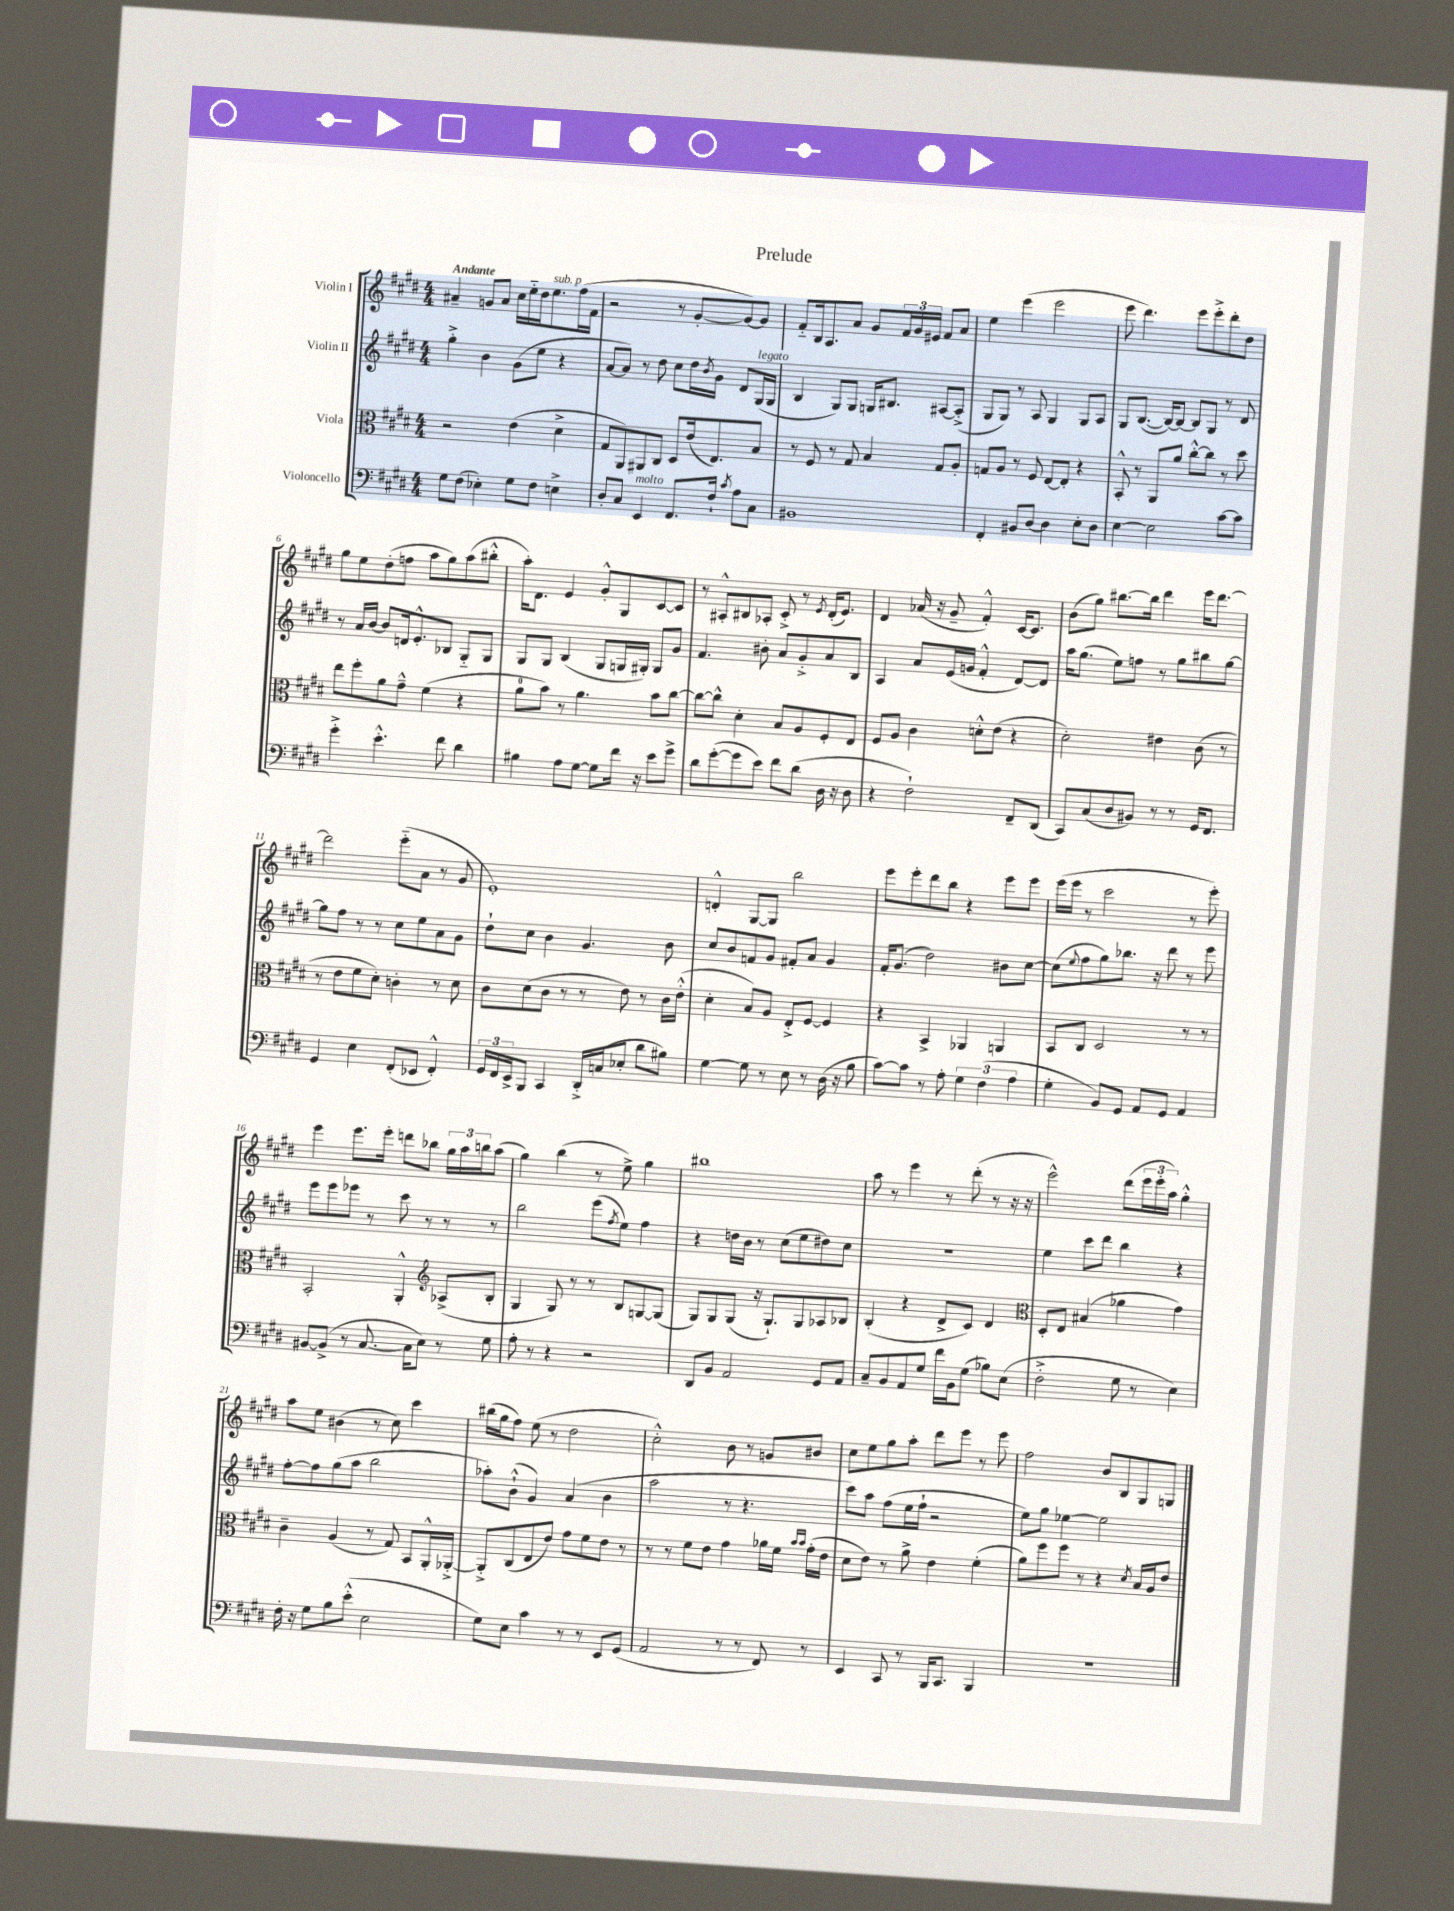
\header { title = "Prelude" }
<<
\new StaffGroup <<
\new Staff = "s0" \with { instrumentName = "Violin I" } {
    \clef treble \key e \major \numericTimeSignature \time 4/4 \tempo "Andante"
    ais'4-- g'8 ais'8 cis''16 e''16-_ dis''16 e''8.^\markup { \italic "sub. p" } fis''16( fis'16 |
    r2 r8 gis'8~-. gis'8~) gis'8 |
    fis'8-_ b16 a8. a'8 gis'8 \tuplet 3/2 { fis'16 gis'16 eis'16 } fis'8 a'8 |
    e''4 e'''4( e'''2 |
    e'''8 dis'''4.) e'''8 e'''8-.-> dis'''8-. dis''8 |
    gis''8 e''8 dis''8-.( f''8 a''8 gis''8) a''8( bis''8-.-^ |
    a''16-.) dis'8. e'4 gis'8-.-^ gis8 cis'8~ cis'8 |
    r8 ais8-.-^ bis8 aes8-. cis'8-.-> r8 \acciaccatura { e'8 } dis'16-.( e'8.) |
    dis'4 aes'16( r16 gis'8-- fis'4-.-^) cis'16~ cis'8. |
    b'8( gis''8) bis''8.~ bis''16 dis'''4 e'''16 dis'''8.~ |
    dis'''2 e'''8-_( a'8 r8 gis'8 |
    e'1-.) |
    d'4-.-^ gis8~ gis8 b''2 |
    e'''8 e'''8-. dis'''8 b''8 r4 e'''8 e'''8 |
    e'''16( e'''16 r8 cis'''2 r8 e'''8-.) |
    e'''4 e'''8. e'''16-. d'''8 bes''8 \tuplet 3/2 { gis''16 a''16 b''16 } a''8( |
    gis''4) b''4( r8 e''8->) gis''4 |
    bis''1 |
    a''8 r8 e'''4 r8 dis'''8-.( r8 r16 r16 |
    e'''2-^) dis'''8( \tuplet 3/2 { e'''16 e'''16-. a''16) } gis''4-.-^ |
    a''8 e''8 bis'4( r8 cis''8) cis'''4 |
    bis''16( gis''16 fis''8) e''8( r8 dis''2 |
    cis''2-.-^) b'8 r8 g'8 bis'8 |
    cis''8 e''8 gis''8 a''8-. dis'''8 e'''8 r8 e'''8 |
    fis''2 b'8 b8 gis8 g8 \bar "|." |
}
\new Staff = "s1" \with { instrumentName = "Violin II" } {
    \clef treble \key e \major \numericTimeSignature \time 4/4
    gis''4-.-> b'4 gis'8( e''8 r4 |
    a'8~ a'8) r8 dis''8 cis''8 dis''16 \acciaccatura { b'8 } gis'16 dis'8 gis16^\markup { \italic "legato" }( gis16 |
    b4 gis8) gis8 g16 bis8. ais8~ ais8-.->( |
    gis8 gis8) r8 a8 gis4 gis8 a8 |
    gis8 b8.~( b16~) b8~ b8 gis8 r8 dis'8 |
    r8 a'16 b'16~ b'8 d'16 e'8.-.-^ bes8 gis8-_ gis8 |
    gis8 gis8 b4( gis8 g16 gis16-.) gis8 gis'8 |
    fis'4. bis'8-. a'8 gis'8-.-> a'8 b8 |
    a4 a'8 e'16( g'16 fis'4-.-^ dis'8~) dis'8 |
    a''16 gis''8.( e''8) f''8 r8 gis''8 bis''8 gis''8~ |
    gis''8 fis''8 r8 r8 cis''8 e''8 a'8 gis'8 |
    dis''8-! cis''8 b'4 gis'4. b'8 |
    cis''8 b'8 f'8 gis'8 fis'8-. a'8 gis'4 |
    fis'16-. gis'8.( dis''2) bis'8 cis''8~ |
    cis''8( \appoggiatura { e''8 } fis''8 gis''8) bes''8. r16 dis'''8 r8 e'''8 |
    e'''8 e'''8 ees'''8 r8 cis'''8 r8 r8 r8 |
    b''2 e'''8( \acciaccatura { fis''8 } e''8) fis''4 |
    r4 d''16 b'16 r8 cis''8( e''8 dis''8) cis''8 |
    r1 |
    e''4 cis'''8 dis'''8 b''4 r4 |
    fis''8~-. fis''8 gis''8( a''8 b''2 |
    aes''8-.) b'8-!-^( gis'4) a'4( b'4 |
    a''2 r8 r4. |
    cis'''8) a''8 fis''8( e''16 fis''16-! r2 |
    e''8) gis''8 ees''4~ ees''2 \bar "|." |
}
\new Staff = "s2" \with { instrumentName = "Viola" } {
    \clef alto \key e \major \numericTimeSignature \time 4/4
    r2 e'4( dis'4-> |
    gis8 a,8) ais,8 cis8 dis8 e'16( e8.) b8 |
    r8 fis8 r8 gis8 b4 gis8 a8-. |
    g8 a8 r8 fis8 e8~ e8-. r4 |
    b,8-.-^ r8 a,8 a'8 cis''8~-.-^ cis''8 r8 dis''8 |
    e''8 fis''8-. a'8 gis'8---^ fis'4( r4 |
    a'8-0 b'8) r8 a'4. b'8 cis''8~ |
    cis''8~ cis''8-^ dis'4-. b8 a8 fis8-. e8 |
    fis8 a8 cis'4 d'8-.-^ e'8( r4 |
    dis'2-.) eis'4 cis'8( r8 |
    r8 e'8 fis'8 dis'8-.) c'4-. r8 dis'8 |
    cis'8 dis'8( cis'8 r8 r8 e'8) r8 cis'16 e'16-.-^( |
    dis'4-. b8) a8 e8-.-> fis8~ fis4 |
    r4 b,4-> aes,4 a,4 |
    b,8 cis8 dis2 r8 r8 |
    b,2-. a,4-.-^ \clef treble aes8->( b8-. |
    gis4 gis8) r8 r8 b8 g8~ g8( |
    gis8) gis8 gis8( r16 gis8.-!) gis8 aes8 bes8 |
    b4-.( r4 dis'8-> cis'8) dis'4 |
    \clef alto dis8-. e8 bis4( aes'4 gis'4) |
    cis'4-- a4( r8 gis8) b,8 a,16-.-^ aes,16~-.-> |
    aes,8-.-> cis8( e8 e'8) gis'8 fis'8 e'8 r8 |
    r8 r8 fis'8 e'8 gis'4 aes'16 fis'16 \grace { b'16 b'16 } gis'16-.( e'16 |
    dis'8 e'8) r8 a'8-> e'4 fis'4-.( |
    a'8) fis''8 fis''8 r8 r4 \acciaccatura { dis'8 } b16 a16 e'8 \bar "|." |
}
\new Staff = "s3" \with { instrumentName = "Violoncello" } {
    \clef bass \key e \major \numericTimeSignature \time 4/4
    gis8 fis8( ees4-.) gis8 fis8 e4-> |
    dis8-. cis8 e,4^\markup { \italic "molto" } fis,8. fis16-! \acciaccatura { cis'8 } a8 cis8 |
    bis,1 |
    fis,4-. bis,8 dis8~ dis4 e8-. dis8 |
    e4~ e2 cis'8~ cis'8 |
    gis'4-.-> e'4.-.-^ fis'8 dis'4 |
    bis4 a8 gis8~ gis8 fis'16 r16 e'8 gis'8-> |
    dis'8 gis'8~-.( gis'8 e'8) fis'8 dis'8( dis16 r16 dis8 |
    r4 fis2-!) fis,8-- dis,8( |
    cis,8) cis8( dis8 bis,8) r8 r8 gis,16 fis,8. |
    gis,4 e4 fis,8-.( ees,8 fis,4-.-^) |
    \tuplet 3/2 { gis,16 fis,16 e,16-> } b,,8 cis,4 dis,16-.-> c16( ees8-. dis'8 bis8) |
    gis4~ gis8 r8 e8 r8 dis16( r16 b8 |
    cis'8~) cis'8 r8 a8-. \tuplet 3/2 { gis4 fis4( a4 } |
    gis4-. b,8) gis,8 a,8 gis,8 a,4 |
    bis,8~ bis,8->( r8 cis8.~ cis16 e8) r8 gis8 |
    a8-. r8 r4 r2 |
    dis,8 b,8 a,2 gis,8 a,8 |
    cis8-- b,8 a,8 gis8 fis'16 b,16 gis8( bes8) e8( |
    fis2-.-> gis8 r8 e4) |
    fis16-. r16 gis8 b8 e'8-.-^( e2 |
    gis8) e8 cis'4 r8 r8 e,8 gis,8( |
    a,2 r8 r8 fis,8) r8 |
    e,4 cis,8 r8 b,,16 cis,8. b,,4 |
    r1 \bar "|." |
}
>>
>>
